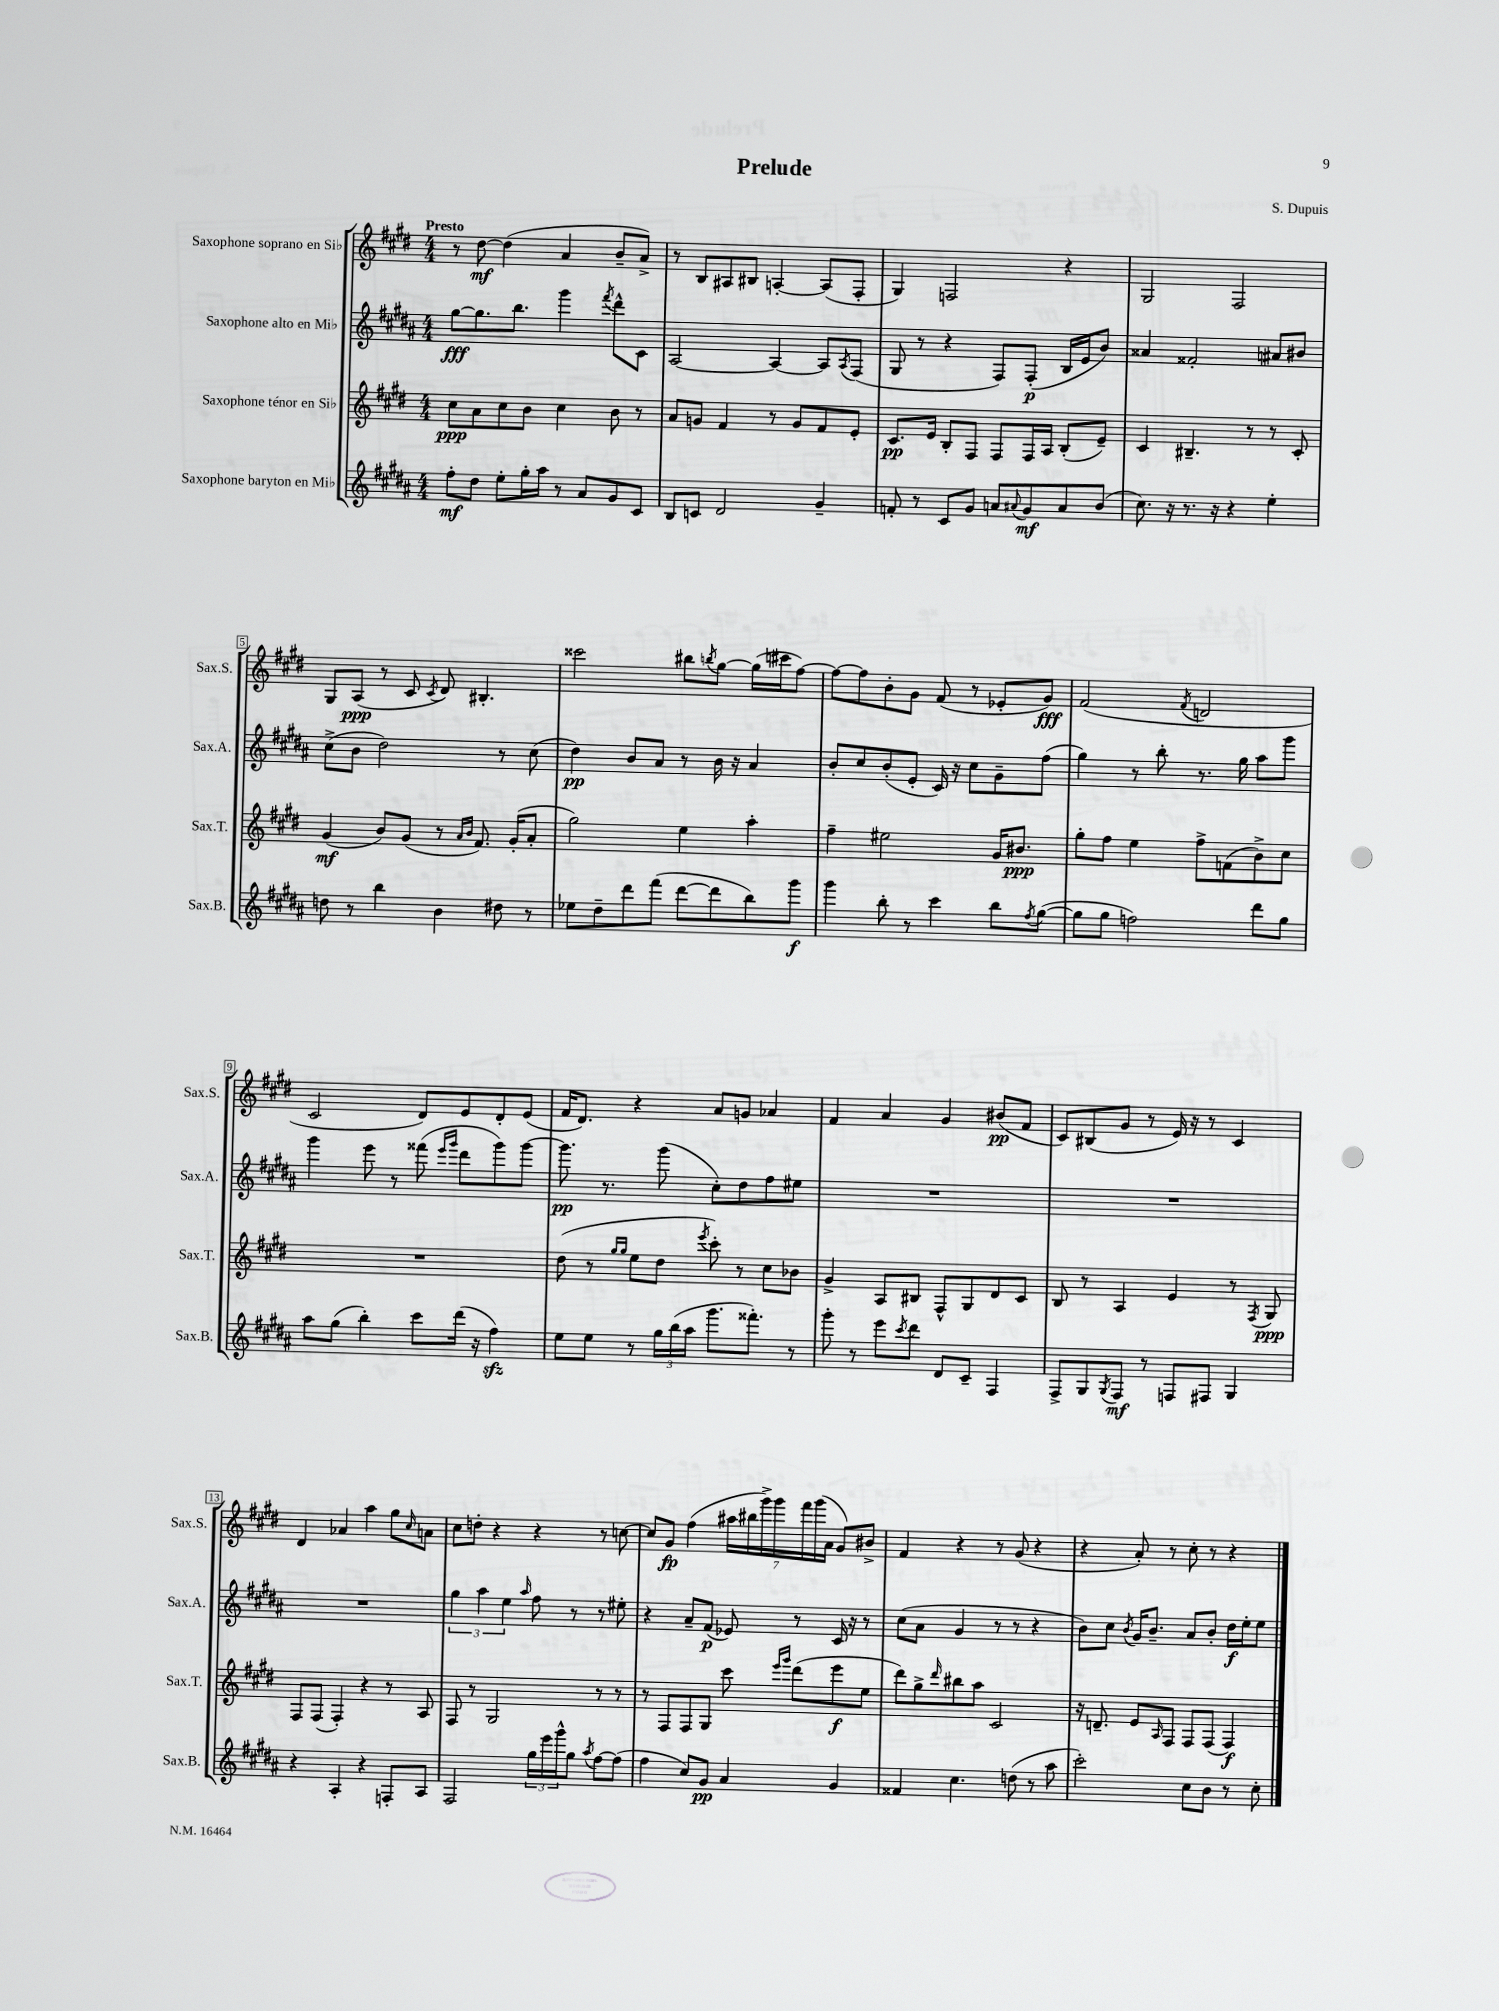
\header { title = "Prelude" composer = "S. Dupuis" }
<<
\new StaffGroup <<
\new Staff = "s0" \with { instrumentName = "Saxophone soprano en Sib" shortInstrumentName = "Sax.S." } {
    \clef treble \key e \major \numericTimeSignature \time 4/4 \tempo "Presto"
    r8 dis''8~\mf dis''4( a'4 b'8-- a'8->) |
    r8 b8 ais8 bis8 a4~-. a8( fis8-. |
    gis4) f2 r4 |
    gis2 fis2 |
    gis8 a8\ppp( r8 cis'8 \acciaccatura { cis'8 } dis'8) bis4.-. |
    cisis'''2 bis''8 \acciaccatura { b''8 } gis''8~ gis''16( cis'''16 fis''8~) |
    fis''8~ fis''8 b'8-. gis'8 fis'8( r8 ees'8-. gis'8\fff) |
    fis'2( \acciaccatura { fis'8 } d'2 |
    cis'2 dis'8) e'8 dis'8-. e'8( |
    fis'16 dis'8.) r4 a'8 g'8 aes'4 |
    fis'4 a'4 gis'4 bis'8\pp( fis'8 |
    cis'8) bis8( gis'8 r8 e'16) r16 r8 cis'4 |
    dis'4 aes'4 a''4 gis''8 \grace { cis''16 } a'8 |
    cis''8 d''8-. r4 r4 r8 c''8~ |
    c''8 gis'8\fp fis''4( \tuplet 7/4 { ais''16 bis''16 gis'''16->) gis'''16 fis'''16 gis'''16( a'16 } gis'8) bis'8-> |
    fis'4 r4 r8 gis'8( r4 |
    r4 a'8-.) r8 cis''8-. r8 r4 \bar "|." |
}
\new Staff = "s1" \with { instrumentName = "Saxophone alto en Mib" shortInstrumentName = "Sax.A." } {
    \clef treble \key b \major \numericTimeSignature \time 4/4
    gis''8~\fff gis''8. b''8. gis'''4 \acciaccatura { fis'''8 } dis'''8-^ cis'8 |
    ais2~ ais4~ ais8 \acciaccatura { ais8 } fis8( |
    gis8 r8 r4 fis8) fis8-.\p( b16 e'16 b'8) |
    aisis'4 fisis'2-. ais'8 bis'8 |
    cis''8->( b'8 dis''2) r8 cis''8( |
    dis''4\pp) b'8 ais'8 r8 b'16 r16 ais'4 |
    b'8-. cis''8 b'8-.( e'8-. cis'16) r16 cis''8 gis'8-- fis''8( |
    gis''4) r8 b''8-. r8. gis''16 ais''8 gis'''8 |
    gis'''4 e'''8 r8 fisis'''8( \grace { e'''16 gis'''16 } dis'''8 gis'''8) gis'''8~ |
    gis'''8.\pp r8. gis'''8( cis''8-.) dis''8 fis''8 eis''8 |
    R1 |
    R1 |
    R1 |
    \tuplet 3/2 { gis''4 ais''4 e''4 } \grace { ais''16 } fis''8 r8 r8 eis''8-. |
    r4 ais'8-- fis'8\p( ees'8) r8 cis'16 r16 r8 |
    cis''8( ais'8 gis'4 r8 r8 r4 |
    b'8) cis''8 \acciaccatura { b'8 } gis'16 b'8.-- ais'8 b'8-. dis''16\f e''16-. e''8 \bar "|." |
}
\new Staff = "s2" \with { instrumentName = "Saxophone ténor en Sib" shortInstrumentName = "Sax.T." } {
    \clef treble \key e \major \numericTimeSignature \time 4/4
    cis''8\ppp a'8 cis''8 b'8 cis''4 b'8 r8 |
    a'8 g'8 fis'4 r8 g'8 fis'8 e'8-. |
    cis'8.\pp e'16 b8-. fis8 fis8 fis16 a16 b8-.( e'8--) |
    cis'4 bis4.-- r8 r8 cis'8-. |
    gis'4\mf( b'8) gis'8( r8 \grace { a'16 b'16 } fis'8.) gis'16-.( a'8-. |
    gis''2) e''4 a''4-. |
    fis''4-- eis''2 gis'16 bis'8.\ppp |
    gis''8-. fis''8 e''4 fis''8-> f'8( b'8->) cis''8 |
    R1 |
    dis''8( r8 \grace { gis''16 gis''16 } e''8 dis''8 \acciaccatura { e'''8 } cis'''8-.) r8 cis''8 bes'8 |
    gis'4-> a8 bis8 fis8-^ gis8 dis'8 cis'8 |
    b8 r8 a4 e'4 r8 \acciaccatura { fis8 } gis8\ppp |
    fis8 fis8( fis4-.) r4 r8 a8 |
    fis8 r8 gis2 r8 r8 |
    r8 fis8 fis8 gis8 cis'''8 \grace { e'''16 gis'''16 } dis'''8( e'''8\f e''8 |
    dis'''8) gis''8-> \grace { dis'''16 } bis''8 a''8 cis'2 |
    r16 d'8.-- e'8 \grace { a16 } fis8 fis8 fis8( fis4\f) \bar "|." |
}
\new Staff = "s3" \with { instrumentName = "Saxophone baryton en Mib" shortInstrumentName = "Sax.B." } {
    \clef treble \key b \major \numericTimeSignature \time 4/4
    fis''8-.\mf dis''8 e''8-. gis''16-. ais''16 r8 ais'8 gis'8 cis'8 |
    b8 c'8 dis'2 gis'4-- |
    f'8-. r8 cis'8 gis'8 a'8 \appoggiatura { ais'8 } gis'8\mf ais'8 b'8( |
    cis''8.) r16 r8. r16 r4 e''4-. |
    d''8 r8 b''4 b'4 dis''8 r8 |
    ees''8 dis''8-- dis'''8 fis'''8( dis'''8~ dis'''8 b''8) gis'''8\f |
    gis'''4 b''8-. r8 cis'''4 b''8 \acciaccatura { fis''8 } gis''8~( |
    gis''8 gis''8 f''2) dis'''8 gis''8 |
    ais''8 gis''8( b''4-.) cis'''8 dis'''16( r16 fis''4\sfz) |
    e''8 e''8 r8 \tuplet 3/2 { gis''16 b''16( ais''16 } gis'''8. fisis'''8.-.) r8 |
    gis'''8-. r8 e'''8 \acciaccatura { cis'''8 } dis'''8 dis'8 cis'8-- fis4 |
    fis8-> gis8 \acciaccatura { gis8 } fis8\mf r8 f8 fis8 gis4 |
    r4 ais4-. r4 f8-. ais8 |
    fis2 \tuplet 3/2 { gis''16 e'''16 gis'''16-^ } gis''8 \acciaccatura { ais''8 } fis''8~ fis''8( |
    fis''4 cis''8) gis'8\pp ais'4 gis'4 |
    fisis'4 cis''4. d''8( r8 ais''8 |
    cis'''2-.) cis''8 b'8 r8 cis''8-. \bar "|." |
}
>>
>>
\layout { \context { \Score \override BarNumber.stencil = #(make-stencil-boxer 0.1 0.3 ly:text-interface::print) } }
